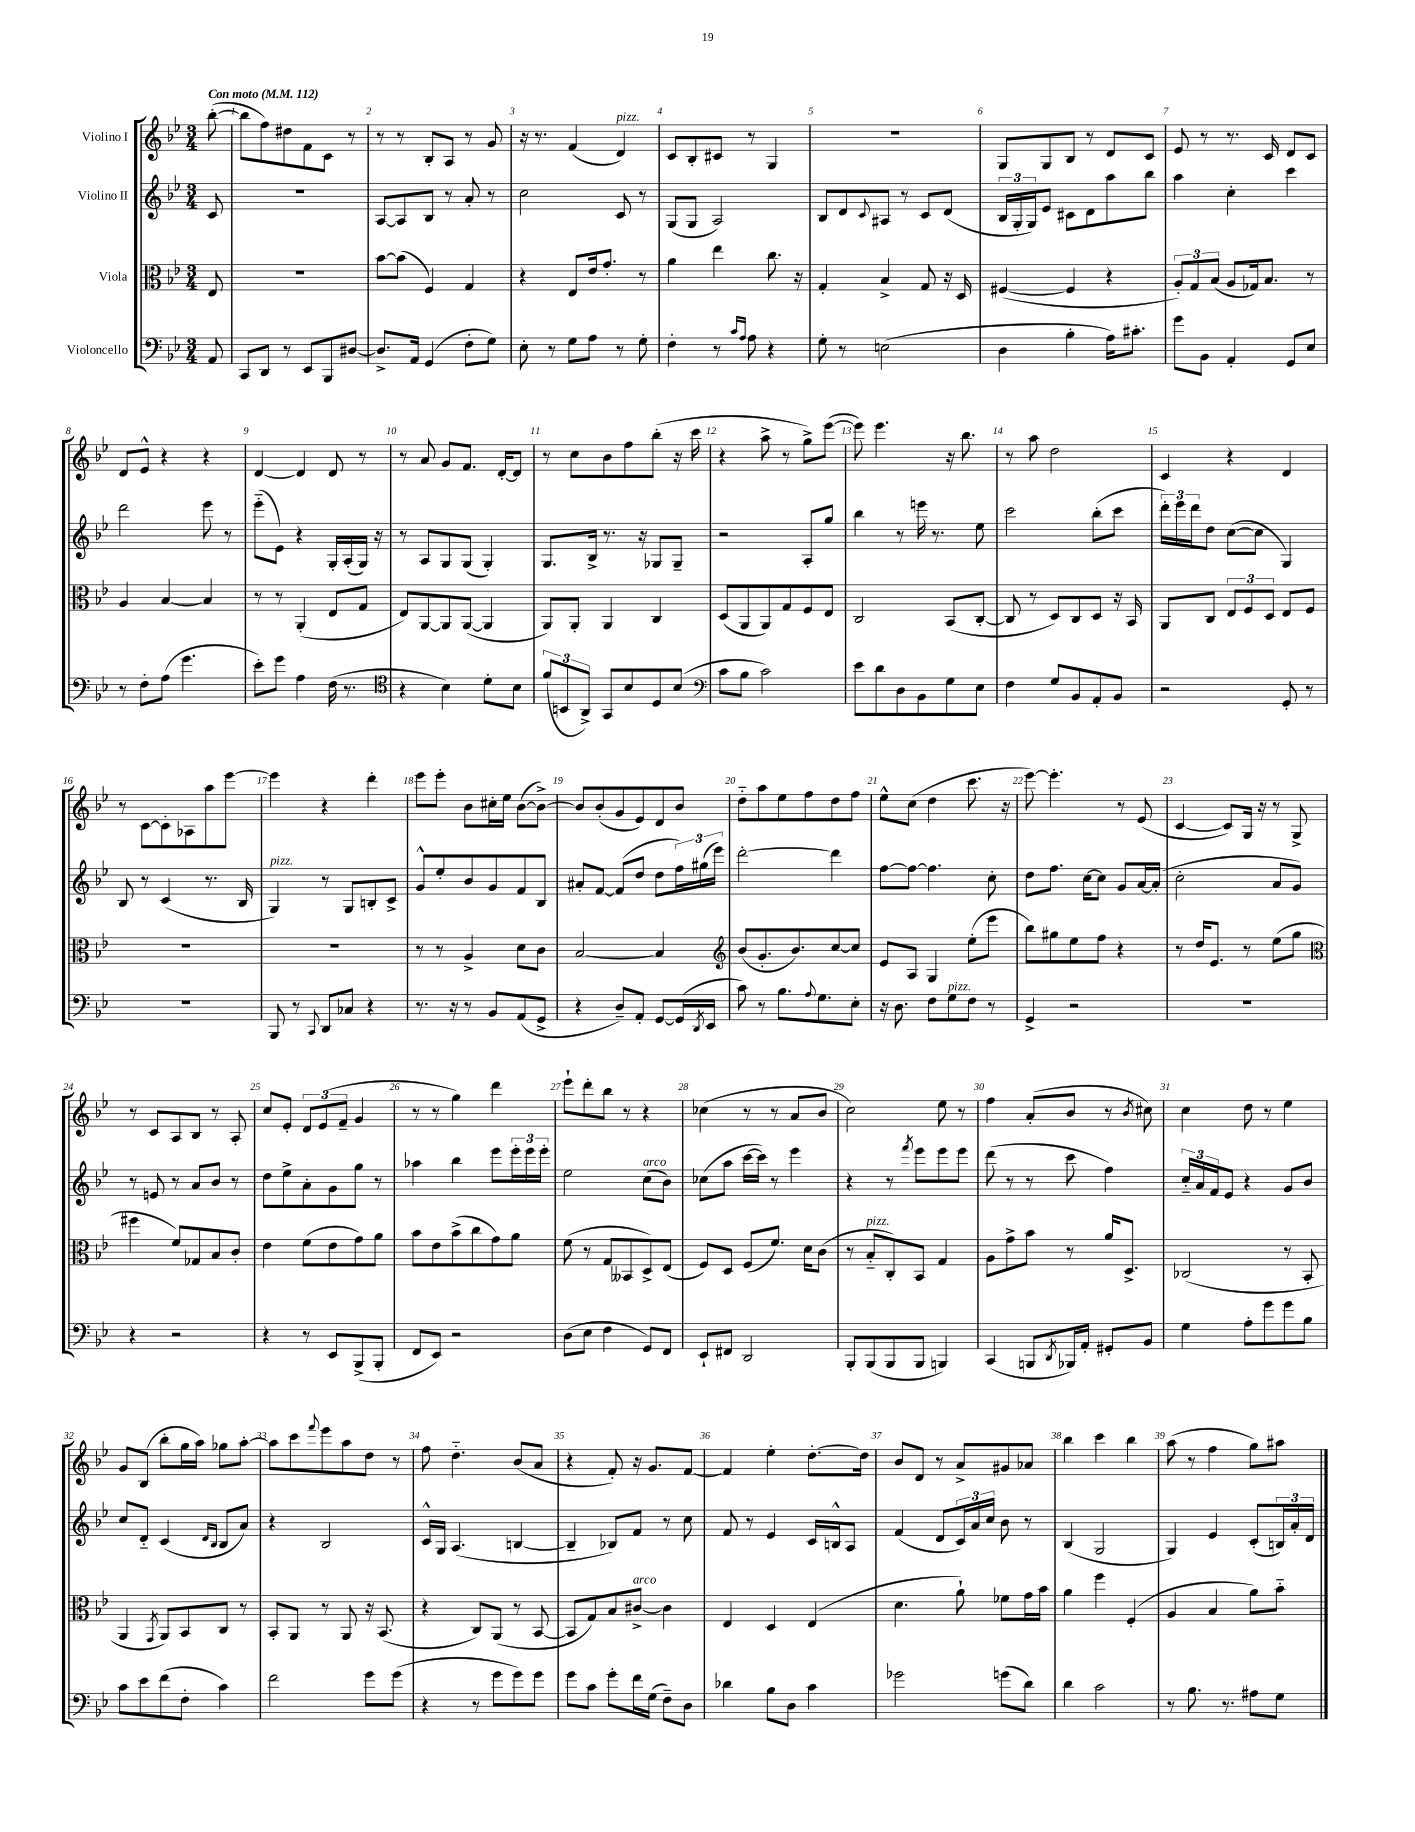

**kern	**kern	**kern	**kern
*part4	*part3	*part2	*part1
*staff4	*staff3	*staff2	*staff1
*I"Violoncello	*I"Viola	*I"Violino II	*I"Violino I
*clefF4	*clefC3	*clefG2	*clefG2
*k[b-e-]	*k[b-e-]	*k[b-e-]	*k[b-e-]
*M3/4	*M3/4	*M3/4	*M3/4
*MM112	*MM112	*MM112	*MM112
=	=	=	=
!	!	!	!LO:TX:a:B:t=Con moto
8AA/	8E-/	8c/	([8bb-'\
=1	=1	=1	=1
8CC/L	2.r	2.r	8bb-\L]
8DD/J	.	.	8ff\)
8r	.	.	8dd#X\
8EE-/L	.	.	8f\
8BBB-/	.	.	8c\J
[8D#X/J	.	.	8r
=2	=2	=2	=2
8.D#^/L]	[8b-\L	[8A/L	8r
.	(8b-\J]	8A/]	8r
16AA/Jk	.	.	.
(4GG/	4F/)	8B-/J	8B-'/L
.	.	8r	8A/J
8F'\L	4G/	8a'/	8r
8G\J)	.	8r	8g/
=3	=3	=3	=3
8E-'\	4r	2cc\	16r
.	.	.	8.r
8r	.	.	.
8G\L	8E-/L	.	(4f/
8A\J	16e-/k	.	.
.	8.g'/J	.	.
!	!	!	!LO:TX:a:i:t=pizz.
8r	.	8c/	4d/)
8G'\	8r	8r	.
=4	=4	=4	=4
4F'\	4a\	(8G/L	8c/L
.	.	8G/J	8B-'/
8r	4ee-\	2A/)	8c#X/J
16qqc/LL	.	.	.
16qqA/JJ	.	.	.
8A\	.	.	8r
4r	8.cc\	.	4G/
.	16r	.	.
=5	=5	=5	=5
8G'\	4G'/	8B-/L	2.r
8r	.	8d/	.
.	.	8qqc/	.
(2En\	4B-^/	8A#X/J	.
.	.	8r	.
.	8G/	8c/L	.
.	16r	(8d/J	.
.	16D/	.	.
=6	=6	=6	=6
4D\	([4F#X/	24B-/LL	8G/L
.	.	24G'/	.
.	.	24G/J)	.
.	.	8e-/J	8G/
4B-'\	4F#/]	8c#X\L	8B-/J
.	.	8d\	8r
16A\KL)	4r	8aa\	8d/L
8.c#X'\J	.	.	.
.	.	8bb-\J	8c/J
=7	=7	=7	=7
8g\L	12A'/L)	4aa\	8e-/
.	12G/	.	.
8BB-\J	.	.	8r
.	(12B-/J	.	.
4AA'/	8A/L	4cc'\	8.r
.	16G-X/k)	.	.
.	8.B-/J	.	16c/
8GG/L	.	4ccc\	8d/L
8E-/J	8r	.	8c/J
!!LO:LB:g=z
=8	=8	=8	=8
8r	4A/	2ddd\	8d/L
8F'\L	.	.	8e-^^/J
(8A\J	[4B-/	.	4r
4.g\	.	.	.
.	4B-/]	8eee-\	4r
.	.	8r	.
=9	=9	=9	=9
8e-'\L)	8r	(8eee-\L	[4d/
8g\J	8r	8e-\J)	.
4A\	(4AA'/	4r	4d/]
(16F\	8E-/L	16G'/LL	8d/
8.r	.	(16A'/	.
.	8G/J	16G/JJ)	8r
.	.	16r	.
=10	=10	=10	=10
*clefC4	*	*	*
4r	8E-/L)	8r	8r
.	[8AA/	8A/L	8a/
4B-\)	8AA/]	8G/	8g/L
.	([8AA/J	(8G/J	8.f/J
8d'\L	4AA/]	4G'/)	.
.	.	.	[16d'/KL
8B-\J	.	.	8d/J]
=11	=11	=11	=11
(12f/L	8AA/L)	8.G/L	8r
12BBn/	.	.	.
.	8AA'/J	.	8cc\L
12AA^/J)	.	.	.
.	.	16B-^/Jk	.
8GG/L	4AA/	8.r	8b-\
8B-/	.	.	8ff\
.	.	16r	.
8D/	4C/	8G-X/L	(8bb-'\J
(8B-/J	.	8G-~/J	16r
.	.	.	16ccc\
=12	=12	=12	=12
*clefF4	*	*	*
8c\L	(8D/L	2r	4r
8B-\J	8AA/	.	.
2c\)	8AA/)	.	8aa^\
.	8G/	.	8r
.	8F/	8A'/L	8gg^\L)
.	8E-/J	8gg/J	([8eee-\J
=13	=13	=13	=13
8e-\L	2C/	4bb-\	8eee-\])
8d\	.	.	4.eee-\
8D\	.	8r	.
8BB-\	.	16eeen\	.
.	.	8.r	.
8G\	(8BB-/L	.	16r
.	.	.	8.bb-\
8E-\J	[8C'/J	8ee-\	.
=14	=14	=14	=14
4F\	8C/]	2ccc\	8r
.	8r	.	8aa\
8G/L	8D/L)	.	2dd\
8BB-/	8C/	.	.
8AA'/	8D/J	(8bb-'\L	.
8BB-/J	16r	8ccc\J	.
.	16BB-/	.	.
=15	=15	=15	=15
2r	8AA/L	24ddd'\LL)	4c/
.	.	24eee-\	.
.	.	24ddd\J	.
.	8C/J	8dd\J	.
.	12E-/L	([8cc\L	4r
.	12F/	.	.
.	.	8cc\J]	.
.	12D/J	.	.
8GG'/	8E-/L	4G/)	4d/
8r	8F/J	.	.
!!LO:LB:g=z
=16	=16	=16	=16
2.r	2.r	8B-/	8r
.	.	8r	[8c\L
.	.	(4c/	8c'\]
.	.	.	8A-X\
.	.	8.r	8aa\
.	.	.	[8eee-\J
.	.	16B-/	.
=17	=17	=17	=17
!	!	!LO:TX:a:i:t=pizz.	!
8BBB-/	2.r	4G/)	4eee-\]
8r	.	.	.
8qqCC/	.	.	.
8DD/L	.	8r	4r
8C-X/J	.	8G/L	.
4r	.	8Bn'/	4ddd'\
.	.	8c^/J	.
=18	=18	=18	=18
8.r	8r	8g^^/L	8eee-\L
.	8r	8ee-'/	8eee-'\J
16r	.	.	.
8r	4A^/	8b-/	8b-\L
8BB-/L	.	8g/	16cc#X'\L
.	.	.	16ee-\JJ
(8AA/	8d\L	8f/	([8b-\L
8GG^/J	8c\J	8B-/J	8b-^\J_)
=19	=19	=19	=19
4r	[2B-/	8a#X'/L	8b-/L]
.	.	[8f/J	(8b-'/
8D~/L)	.	(8f/L]	8g/
8AA'/J	.	8dd/J	8e-/)
[8GG/L	4B-/]	8dd\L	8d/
(16GG/L]	.	24ff\L)	8b-/J
.	.	(24gg#X\	.
8qDD/	.	.	.
16EE-/JJ	.	.	.
.	.	24eee-\JJ)	.
=20	=20	=20	=20
*	*clefG2	*	*
8c\)	(8b-/L	[2ddd'\	8dd\L
8r	8.g'/	.	8aa\
8.B-\L	.	.	8ee-\
.	8.b-/)	.	.
.	.	.	8ff\
8qqA/	.	.	.
8.G\	.	.	.
.	[8cc/	4ddd\]	8dd\
8E-'\J	8cc/J]	.	8ff\J
=21	=21	=21	=21
16r	8e-/L	[8ff\L	8ee-^^\L
8.D\	.	.	.
.	8A/J	8ff\J_	(8cc\J
8F\L	4G/	4.ff\]	4dd\
!LO:TX:a:i:t=pizz.	!	!	!
8G\	.	.	.
8F\J	(8ee-'\L	.	8.ccc\
8r	8eee-\J	8cc'\	.
.	.	.	16r
=22	=22	=22	=22
4GG^/	8bb-\L)	8dd\L	[8eee-\)
.	8gg#X\	8.ff\J	4.eee-'\]
2r	8ee-\	.	.
.	.	[16cc\KL	.
.	8ff\J	8cc\J]	.
.	4r	8g/L	8r
.	.	[16a/L	(8e-/
.	.	(16a'/JJ]	.
=23	=23	=23	=23
2.r	8r	2cc'\	[4c/
.	16dd/KL	.	.
.	8.e-/J	.	.
.	.	.	8c/L])
.	8r	.	16G/Jk
.	.	.	16r
.	(8ee-\L	8a/L	8r
.	8gg\J	8g/J)	8G^/
!!LO:LB:g=z
=24	=24	=24	=24
*	*clefC3	*	*
4r	4ff#X\	8r	8r
.	.	8en/	8c/L
2r	8f/L)	8r	8A/
.	8G-X/	8a/L	8B-/J
.	8B-/	8b-/J	8r
.	8c'/J	8r	8A'/
=25	=25	=25	=25
4r	4e-\	8dd\L	8cc/L
.	.	8ee-^\	8e-'/J
8r	(8f\L	8a'\	12d/L
.	.	.	(12e-/
8EE-/L	8e-\	8g\	.
.	.	.	12f~/J
(8BBB-^/	8g\)	8gg\J	4g/
8BBB-'/J	8a\J	8r	.
=26	=26	=26	=26
8FF/L	8b-\L	4aa-X\	8r
8EE-/J)	8e-\	.	8r
2r	(8b-^\	4bb-\	4gg\)
.	8cc\	.	.
.	8g\)	8eee-\L	4ddd\
.	8a\J	24eee-'\L	.
.	.	24eee-\	.
.	.	24eee-'\JJ	.
=27	=27	=27	=27
(8D\L	(8f\	2ee-\	8eee-`\L
8E-\J	8r	.	8ddd'\
4F\	8G/L	.	8bb-\J
.	8BB--X/	.	8r
!	!	!LO:TX:a:i:t=arco	!
8GG/L)	8D^/)	(8cc\L	4r
8FF/J	(8E-/J	8b-\J)	.
=28	=28	=28	=28
8EE-`/L	8F/L)	(8cc-X\L	(4cc-X\
8FF#X/J	8D/J	8aa\J	.
2DD/	(8F/L	[16ccc\LL	8r
.	.	16ccc\JJ])	.
.	8.f/J)	8r	8r
.	.	4eee-\	8a/L
.	16d\KL	.	.
.	(8c\J	.	8b-/J
=29	=29	=29	=29
8BBB-'/L	8r	4r	2cc\)
!	!LO:TX:a:i:t=pizz.	!	!
(8BBB-/	8B-/L	.	.
8BBB-/	8C'/)	8r	.
.	.	8qfff/	.
8BBB-/J	8BB-/J	8eee-\L	.
4BBBn/)	4G/	8eee-\	8ee-\
.	.	8eee-\J	8r
=30	=30	=30	=30
(4CC/	8A\L	(8ddd\	4ff\
.	8g^\	8r	.
8BBBn/L	8b-\J	8r	(8a'/L
8qDD/	.	.	.
16BBB-X/L)	8r	8ccc\	8b-/J
16AA'/JJ	.	.	.
8GG#X'/L	16a/KL	4ff\)	8r
.	8.D^/J	.	.
.	.	.	8qb-/
8BB-/J	.	.	8cc#X\)
=31	=31	=31	=31
4G\	(2C-X/	24cc/LL	4cc\
.	.	24a/	.
.	.	24f/J	.
.	.	8e-/J	.
8A'\L	.	4r	8dd\
8g\	.	.	8r
8g\	8r	8g/L	4ee-\
8B-\J	8BB-'/	8b-/J	.
!!LO:LB:g=z
=32	=32	=32	=32
8c\L	4AA/	8cc/L	8g/L
8e-\	.	8d/J	(8B-/J
.	8qGG/	.	.
(8f\	8AA/L)	(4c/	8bb-'\L
8F'\J	8BB-/	.	16gg\L
.	.	.	16aa\JJ)
.	.	16qqd/LL	.
.	.	16qqB-/JJ	.
4c\)	8C/J	8B-/L	8gg-X\L
.	8r	8a/J)	[8aa'\J
=33	=33	=33	=33
2f\	8BB-'/L	4r	8aa\L]
.	8AA/J	.	8ccc\
.	.	.	8qqfff/
.	8r	2B-/	8eee-\
.	8AA/	.	8aa\
8g\L	16r	.	8dd\J
.	(8.BB-/	.	.
(8g\J	.	.	8r
=34	=34	=34	=34
4r	4r	16c^^/LL	8ff\
.	.	16G/JJ	.
.	.	(4.A/	4.dd\
8r	8C/L)	.	.
8g\L	(8AA/J	.	.
8g\)	8r	[4Bn/	(8b-/L
8g\J	[8BB-/	.	8a/J
=35	=35	=35	=35
8g\L	8BB-/L]	4B~/]	4r
8c\J	8G/)	.	.
8g'\L	8B-/	8B-X/L)	8f'/)
!	!LO:TX:a:i:t=arco	!	!
16f\L	[8c#X^/J	8f/J	16r
(16G\JJ	.	.	8.g/L
8F~\L)	4c#\]	8r	.
8D\J	.	8cc\	[8f/J
=36	=36	=36	=36
4d-X\	4E-/	8f/	4f/]
.	.	8r	.
8B-\L	4D/	4e-/	4ee-'\
8D\J	.	.	.
4c\	(4E-/	16c/LL	[8.dd'\L
.	.	16Bn^^/J	.
.	.	8A/J	.
.	.	.	16dd\Jk]
=37	=37	=37	=37
2g-X\	4.d\	(4f/	8b-/L
.	.	.	8d/J
.	.	8d/L	8r
.	8a`\)	24c/L)	8a^/L
.	.	24a/	.
.	.	24cc/JJ	.
(8gn\L	8f-X\L	8b-\	8g#X/
8d\J)	16g\L	8r	8a-X/J
.	16b-\JJ	.	.
=38	=38	=38	=38
4d\	4a\	(4B-/	4bb-\
2c\	4ff\	2G/	4ccc\
.	(4F'/	.	4bb-\
=39	=39	=39	=39
8r	4A/	4G/)	(8aa\
8.B-\	.	.	8r
.	4B-/	4e-/	4ff\
8.r	.	.	.
8A#X\L	8a\L)	(8c'/L	8gg\L)
8G\J	8b-\J	24Bn/L)	8aa#X\J
.	.	24a'/	.
.	.	24d/JJ	.
==	==	==	==
*-	*-	*-	*-
